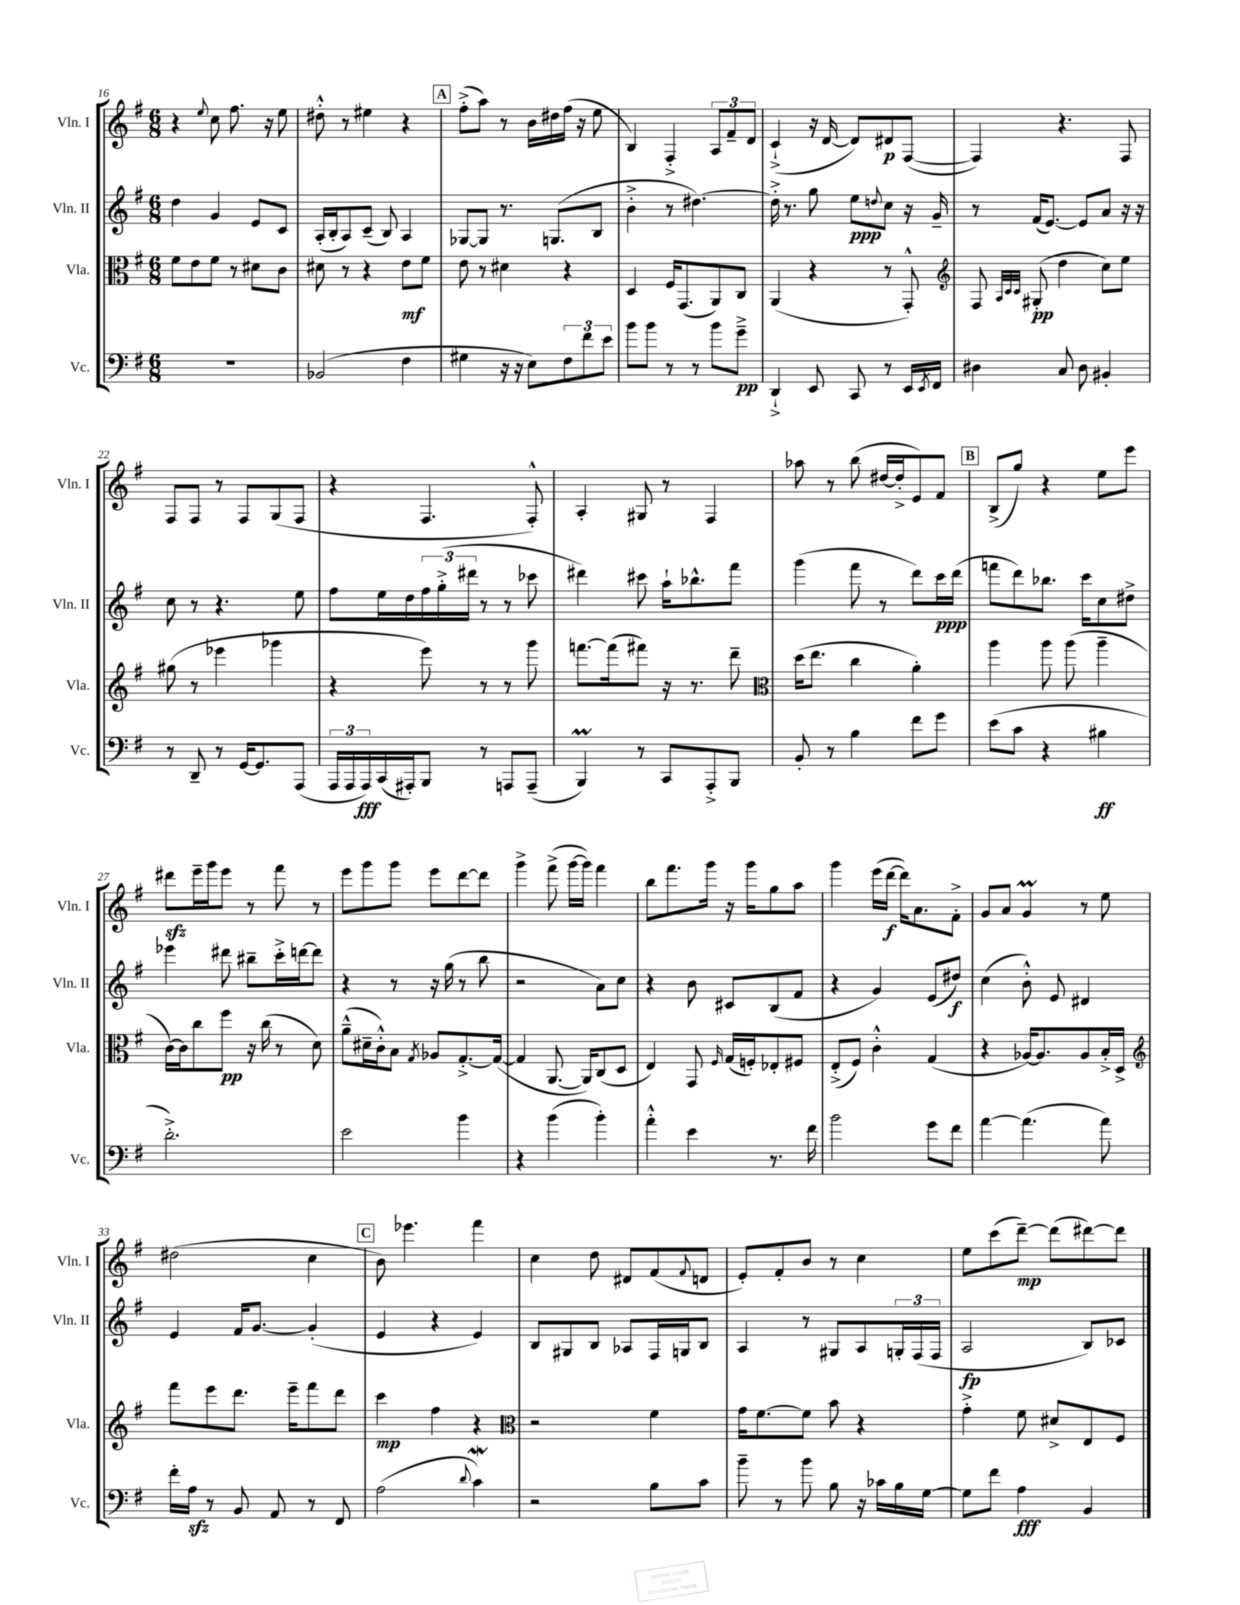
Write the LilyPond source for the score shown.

<<
\new StaffGroup <<
\new Staff = "s0" \with { instrumentName = "Vln. I" shortInstrumentName = "Vln. I" } {
    \clef treble \key g \major \numericTimeSignature \time 6/8
    r4 \appoggiatura { e''8 } c''8 fis''8. r16 e''8 |
    dis''8-.-^ r8 eis''4 r4 |
    \mark \markup { \box "A" } fis''8-.->( a''8) r8 b'16 dis''16 fis''16( r16 e''8 |
    b4) fis4-.-> \tuplet 3/2 { a8 fis'8-- d'8 } |
    c'4-!->( r16 d'16~ d'8) dis'8\p fis8~( |
    fis4) r4. fis8 |
    fis8 fis8 r8 fis8 g8( fis8 |
    r4 fis4. fis8-.-^) |
    a4-. gis8 r8 fis4 |
    aes''8 r8 b''8( dis''16~ dis''16-.-> e'8) fis'8 |
    \mark \markup { \box "B" } b8->( g''8) r4 e''8 e'''8 |
    dis'''8\sfz e'''16-- g'''16 e'''8 r8 fis'''8 r8 |
    e'''8 g'''8 g'''8 e'''8 d'''8~ d'''8 |
    g'''4-> fis'''8->( g'''16~ g'''16) fis'''4 |
    b''8 fis'''8. g'''16 r16 g'''16 g''8 a''8 |
    g'''4 e'''16( d'''16~\f d'''16) a'8. fis'8-.-> |
    g'8 a'8 g'4\prall r8 e''8 |
    dis''2( c''4 |
    \mark \markup { \box "C" } b'8) ees'''4. fis'''4 |
    c''4 d''8 dis'8 fis'8( \appoggiatura { fis'8 } d'8 |
    e'8-.) fis'8-. b'8 r8 c''4 |
    e''8 c'''8( d'''8~--\mp) d'''8( dis'''8~) dis'''8 \bar "|." |
}
\new Staff = "s1" \with { instrumentName = "Vln. II" shortInstrumentName = "Vln. II" } {
    \clef treble \key g \major \numericTimeSignature \time 6/8
    d''4 g'4 e'8 c'8 |
    a16-.( b16-. a8) c'8--( b8) a4 |
    \mark \markup { \box "A" } ges8~ ges8 r8. g8.( b8 |
    b'4-.-> r8 dis''4.~) |
    dis''16-.-> r8. g''8 e''8\ppp \appoggiatura { d''8 } c''8 r16 g'16-- |
    r8 fis'16( e'8.~) e'8 a'8 r16 r16 |
    c''8 r8 r4. e''8 |
    fis''8 e''16 d''16 \tuplet 3/2 { fis''16 g''16-.->( dis'''16 } r8 r8 ces'''8 |
    dis'''4) cis'''8 a''16-! bes''8.-^ fis'''8 |
    g'''4( fis'''8 r8 d'''8) c'''16\ppp d'''16( |
    \mark \markup { \box "B" } f'''8 d'''8) bes''8. c'''16 c''8 dis''8-> |
    ees'''4 dis'''8 bis''8-- c'''16-.-> d'''16~ d'''8 |
    r4 r8 r16 g''16( r8 b''8 |
    r2 a'8) c''8 |
    r4 b'8 cis'8 b8( fis'8 |
    r4 g'4) e'8( dis''8\f) |
    c''4( b'8-.-^) e'8 dis'4 |
    e'4 fis'16 g'8.~ g'4-.( |
    \mark \markup { \box "C" } e'4 r4 e'4) |
    b8 gis8 b8 aes8 fis16 g16 b8 |
    a4 r8 gis8 a8 \tuplet 3/2 { g16-. fis16( fis16 } |
    a2\fp b8) ces'8 \bar "|." |
}
\new Staff = "s2" \with { instrumentName = "Vla." shortInstrumentName = "Vla." } {
    \clef alto \key g \major \numericTimeSignature \time 6/8
    fis'8 e'8 fis'8 r8 dis'8 c'8 |
    dis'8 r8 r4 e'8\mf fis'8 |
    \mark \markup { \box "A" } e'8 r8 dis'4 r4 |
    d4 fis16 g,8.( a,8) c8 |
    a,4( r4 r8 g,8-.-^) |
    \clef treble fis8 \grace { a32 c'32 c'32 } gis8-.\pp( d''4 c''8) e''8 |
    gis''8( r8 ees'''4 ges'''4 |
    r4 e'''8) r8 r8 g'''8 |
    f'''8.~ f'''16( fis'''8) r16 r8. d'''8-- |
    \clef alto d''16( e''8. c''4 a'4-.) |
    \mark \markup { \box "B" } a''4 a''8 a''8( a''4-- |
    c'16~) c'16 c''8 fis''8\pp r16 c''16( r8 d'8) |
    a'8---^( dis'16-- c'16-.-^) b8 \acciaccatura { g8 } aes8 g8.~-.-> g16~( |
    g4 a,8.~ a,16) c8( d8 |
    e4) g,8 \grace { fis16 } g16( f16-.) ees8-. fis8 |
    e8-.->( fis8) c'4-.-^ g4( |
    r4 aes16~) aes8. aes8 b16-.-> d16-> |
    \clef treble fis'''8 e'''8 d'''8. e'''16-- fis'''8 d'''8 |
    \mark \markup { \box "C" } c'''4\mp fis''4 r4 |
    \clef alto r2 fis'4 |
    g'16 fis'8.~ fis'8 b'8 r4 |
    g'4-.-> fis'8 dis'8-> e8 fis8 \bar "|." |
}
\new Staff = "s3" \with { instrumentName = "Vc." shortInstrumentName = "Vc." } {
    \clef bass \key g \major \numericTimeSignature \time 6/8
    R2. |
    bes,2( fis4 |
    \mark \markup { \box "A" } gis4 r16 r16 e8) \tuplet 3/2 { fis8 fis'8 e'8 } |
    b'8 b'8 r8 r8 b'8 g'8--->\pp |
    d,4-!-> e,8 c,8 r8 e,16 \acciaccatura { e,8 } fis,16 |
    dis4 c8 dis8 bis,4-. |
    r8 d,8-- r8 g,16~ g,8. a,,8( |
    \tuplet 3/2 { a,,16 a,,16 a,,16\fff) } c,16( ais,,16-.) b,,8 r8 a,,8 a,,8--( |
    b,,4\prall) r8 c,8 a,,8-.-> b,,8 |
    b,8-. r8 b4 fis'8 g'8 |
    \mark \markup { \box "B" } e'8( c'8 r4 bis4\ff |
    d'2.-.->) |
    e'2 b'4 |
    r4 b'4( b'4-.) |
    a'4-.-^ e'4 r8. fis'16 |
    b'2 g'8 fis'8 |
    a'4~ a'4.( a'8) |
    fis'16-. a16\sfz r8 b,8 a,8 r8 fis,8 |
    \mark \markup { \box "C" } a2( \appoggiatura { d'8 } c'4\mordent) |
    r2 b8 c'8 |
    b'8-- r8 b'8 b8 r16 ces'16 b16 g16~ |
    g8 fis'8 a4\fff b,4 \bar "|." |
}
>>
>>
\layout { \context { \Score currentBarNumber = #16 } }
